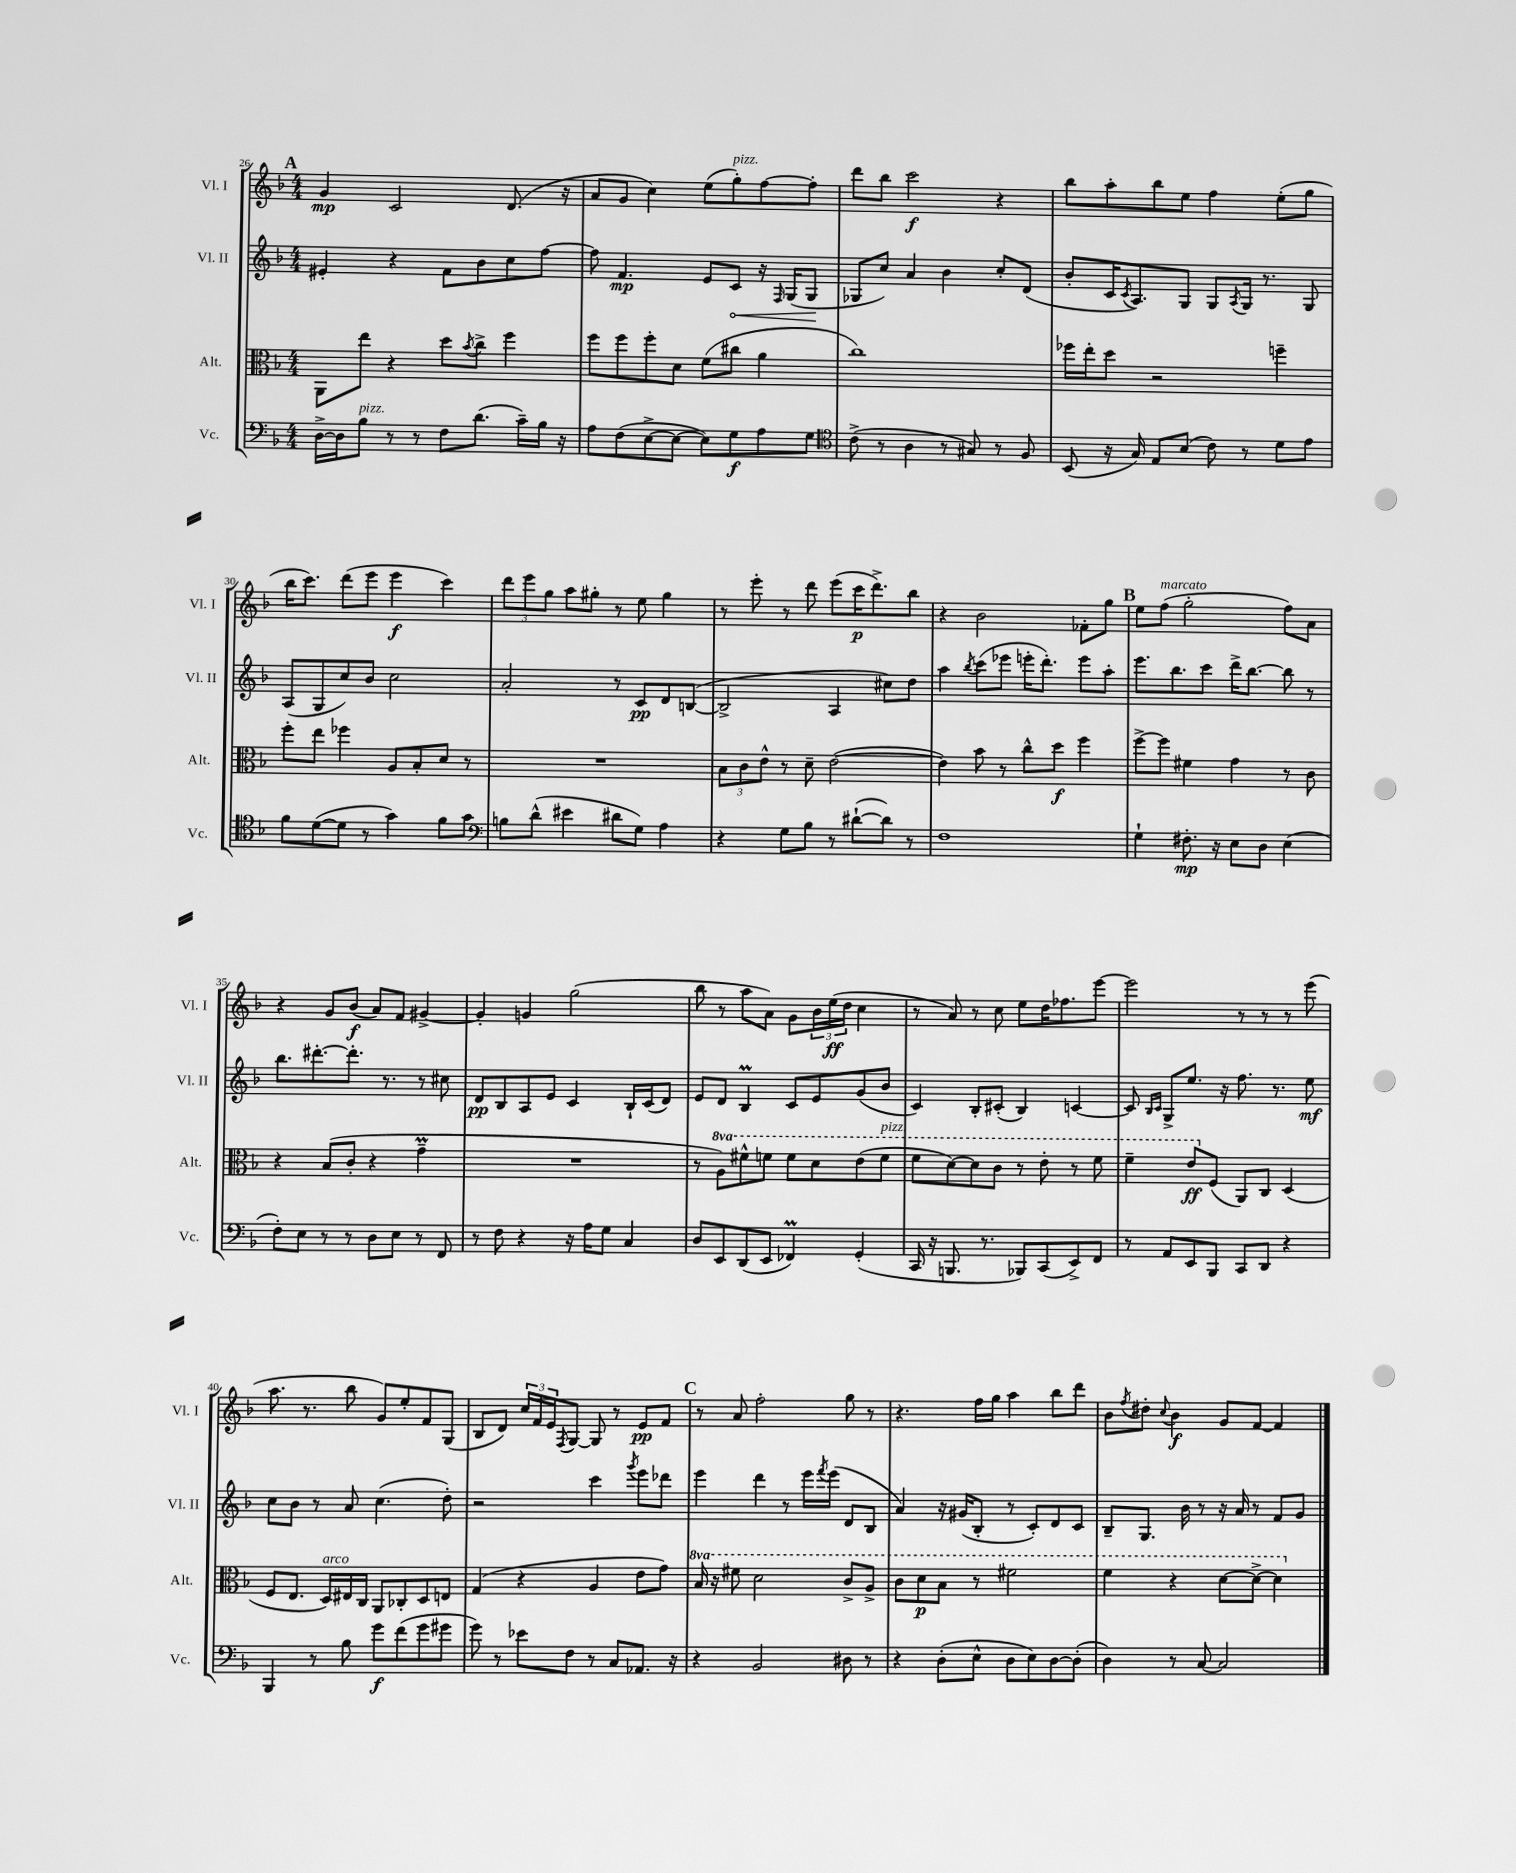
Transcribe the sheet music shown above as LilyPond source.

<<
\new StaffGroup <<
\new Staff = "s0" \with { instrumentName = "Vl. I" shortInstrumentName = "Vl. I" } {
    \clef treble \key f \major \numericTimeSignature \time 4/4
    \mark \markup { \bold "A" } g'4\mp c'2 d'8.( r16 |
    a'8 g'8 c''4) e''8( g''8-.^\markup { \italic "pizz." }) f''8~ f''8-. |
    d'''8 bes''8 c'''2\f r4 |
    bes''8 a''8-. bes''8 e''8 f''4 e''8-.( g''8 |
    bes''16 c'''8.) d'''8( e'''8 e'''4\f c'''4) |
    \tuplet 3/2 { d'''8 e'''8 g''8 } a''8 gis''8-. r8 e''8 gis''4 |
    r8 e'''8-. r8 d'''8 e'''8( c'''16\p d'''8.->) bes''8 |
    r4 bes'2 fes'8-. g''8 |
    \mark \markup { \bold "B" } e''8 f''8^\markup { \italic "marcato" }( g''2-. f''8) a'8 |
    r4 g'8 bes'8\f( a'8) f'8 gis'4~-> |
    gis'4-. g'4 g''2( |
    bes''8 r8 a''8 a'8) g'8 \tuplet 3/2 { bes'16 e''16\ff( d''16 } c''4 |
    r8 a'8) r8 c''8 e''8 d''16 fes''8. e'''8~ |
    e'''2 r8 r8 r8 e'''8( |
    a''8. r8. bes''8 g'8) e''8-. f'8 g8( |
    bes8 d'8) \tuplet 3/2 { c''16 f'16 e'16 } \acciaccatura { f8 } g8~ g8 r8 e'8\pp f'8 |
    \mark \markup { \bold "C" } r8 a'8 f''2-. g''8 r8 |
    r4. f''16 g''16 a''4 bes''8 d'''8 |
    bes'8 \acciaccatura { f''8 } dis''8-. \appoggiatura { c''8 } bes'4\f g'8 f'8~ f'4 \bar "|." |
}
\new Staff = "s1" \with { instrumentName = "Vl. II" shortInstrumentName = "Vl. II" } {
    \clef treble \key f \major \numericTimeSignature \time 4/4
    \mark \markup { \bold "A" } eis'4-. r4 f'8 bes'8 c''8 f''8~ |
    f''8 f'4.\mp e'8 \once \override Hairpin.circled-tip = ##t c'8\< r16 \grace { f16 } g16( g8\! |
    ges8 c''8) a'4 bes'4 c''8-. d'8( |
    bes'8-. c'16 \acciaccatura { c'8 } a8.) g8 g8 \acciaccatura { a8 } g16 r8. g8 |
    a8( g8 c''8) bes'8 c''2 |
    a'2-. r8 c'8\pp d'8 b8~( |
    b2-> a4 cis''8) d''8 |
    a''4 \acciaccatura { bes''8 } c'''8( ees'''8 e'''16-. d'''8.-.) e'''8 a''8-. |
    \mark \markup { \bold "B" } e'''8. bes''8. c'''8 d'''16-> bes''8.~ bes''8 r8 |
    bes''8. dis'''8.~-. dis'''8.-. r8. r8 cis''8 |
    d'8\pp bes8 a8 e'8 c'4 bes16-! c'16( d'8) |
    e'8 d'8 bes4\prall c'8 e'8 g'8( bes'8 |
    c'4) bes8-. cis'8-.( bes4) c'4~ |
    c'8 \grace { bes16 c'16 } g8-> e''8. r16 f''8. r8. e''8\mf |
    c''8 bes'8 r8 a'8 c''4.( d''8-.) |
    r2 c'''4 \acciaccatura { g'''8 } e'''8 des'''8 |
    \mark \markup { \bold "C" } e'''4 d'''4 r8 e'''16 \acciaccatura { f'''8 } e'''16( d'8 bes8 |
    a'4) r16 gis'16( bes8-. r8 c'8-.) d'8 c'8 |
    bes8-- g8. bes'16 r8 r16 a'16 r8 f'8 g'8 \bar "|." |
}
\new Staff = "s2" \with { instrumentName = "Alt." shortInstrumentName = "Alt." } {
    \clef alto \key f \major \numericTimeSignature \time 4/4 \set Staff.ottavationMarkups = #ottavation-simple-ordinals
    \mark \markup { \bold "A" } a,8 e''8 r4 d''8 \acciaccatura { bes'8 } c''8-> f''4 |
    f''8 f''8 f''8-. d'8 f'8( cis''8 a'4 |
    c''1) |
    fes''16 e''16-. d''8 r2 f''4-- |
    f''8-. e''8 fes''4 a8 bes8-. d'8 r8 |
    R1 |
    \tuplet 3/2 { bes8 c'8 e'8-^ } r8 d'8-- e'2~( |
    e'4) bes'8 r8 c''8-^ d''8\f f''4 |
    \mark \markup { \bold "B" } f''8~-> f''8 fis'4 g'4 r8 c'8 |
    r4 bes8( c'8-. r4 g'4--\prall |
    R1 |
    r8 \ottava #1 a'8) fis''8-^ f''8 f''8 d''8 e''8( f''8^\markup { \italic "pizz." } |
    f''8 d''8~) d''8 c''8 r8 e''8-. r8 f''8 |
    f''4-- e''8\ff \ottava #0 f8( a,8) c8 d4( |
    f8 e8. d16^\markup { \italic "arco" }) eis16 c16 a,8 ces8-. d8 e8 |
    g4( r4 a4 e'8 g'8) |
    \mark \markup { \bold "C" } \ottava #1 bes'16 r16 fis''8 d''2 c''8-> a'8-> |
    c''8 d''8\p bes'8 r8 fis''2 |
    f''4 r4 d''8~ d''8~-> d''4 \ottava #0 \bar "|." |
}
\new Staff = "s3" \with { instrumentName = "Vc." shortInstrumentName = "Vc." } {
    \clef bass \key f \major \numericTimeSignature \time 4/4
    \mark \markup { \bold "A" } d16~-> d16 bes8^\markup { \italic "pizz." } r8 r8 f8 d'8.( c'16--) bes16 r16 |
    a8 f8( e8~-> e8~ e8) g8\f a8 g8 |
    \clef tenor c'8->( r8 a4 r8 gis8) r8 f8 |
    bes,8( r16 g16) e8 bes8( c'8) r8 d'8 e'8 |
    f'8 d'8~( d'8 r8 g'4) f'8 g'8 |
    \clef bass b8 d'8-^( eis'4 dis'8 g8) a4 |
    r4 g8 bes8 r8 dis'8~-!( dis'8) r8 |
    f1 |
    \mark \markup { \bold "B" } g4-! fis8.-.\mp r16 e8 d8 e4( |
    f8-.) e8 r8 r8 d8 e8 r8 f,8 |
    r8 f8 r4 r16 a16 g8 c4 |
    d8 e,8 d,8( e,8 fes,4\prall) g,4-.( |
    c,16 r16 b,,8. r8. bes,,8) c,8( e,8->) f,8 |
    r8 a,8 e,8 bes,,8 c,8 d,8 r4 |
    bes,,4 r8 bes8 g'8\f f'8( g'8 gis'8 |
    g'8) r8 ees'8 f8 r8 c8 aes,8. r16 |
    \mark \markup { \bold "C" } r4 bes,2 dis8 r8 |
    r4 d8-.( e8-^ d8 e8) d8~ d8-.( |
    d4) r8 c8~ c2 \bar "|." |
}
>>
>>
\layout { \context { \Score currentBarNumber = #26 } }
